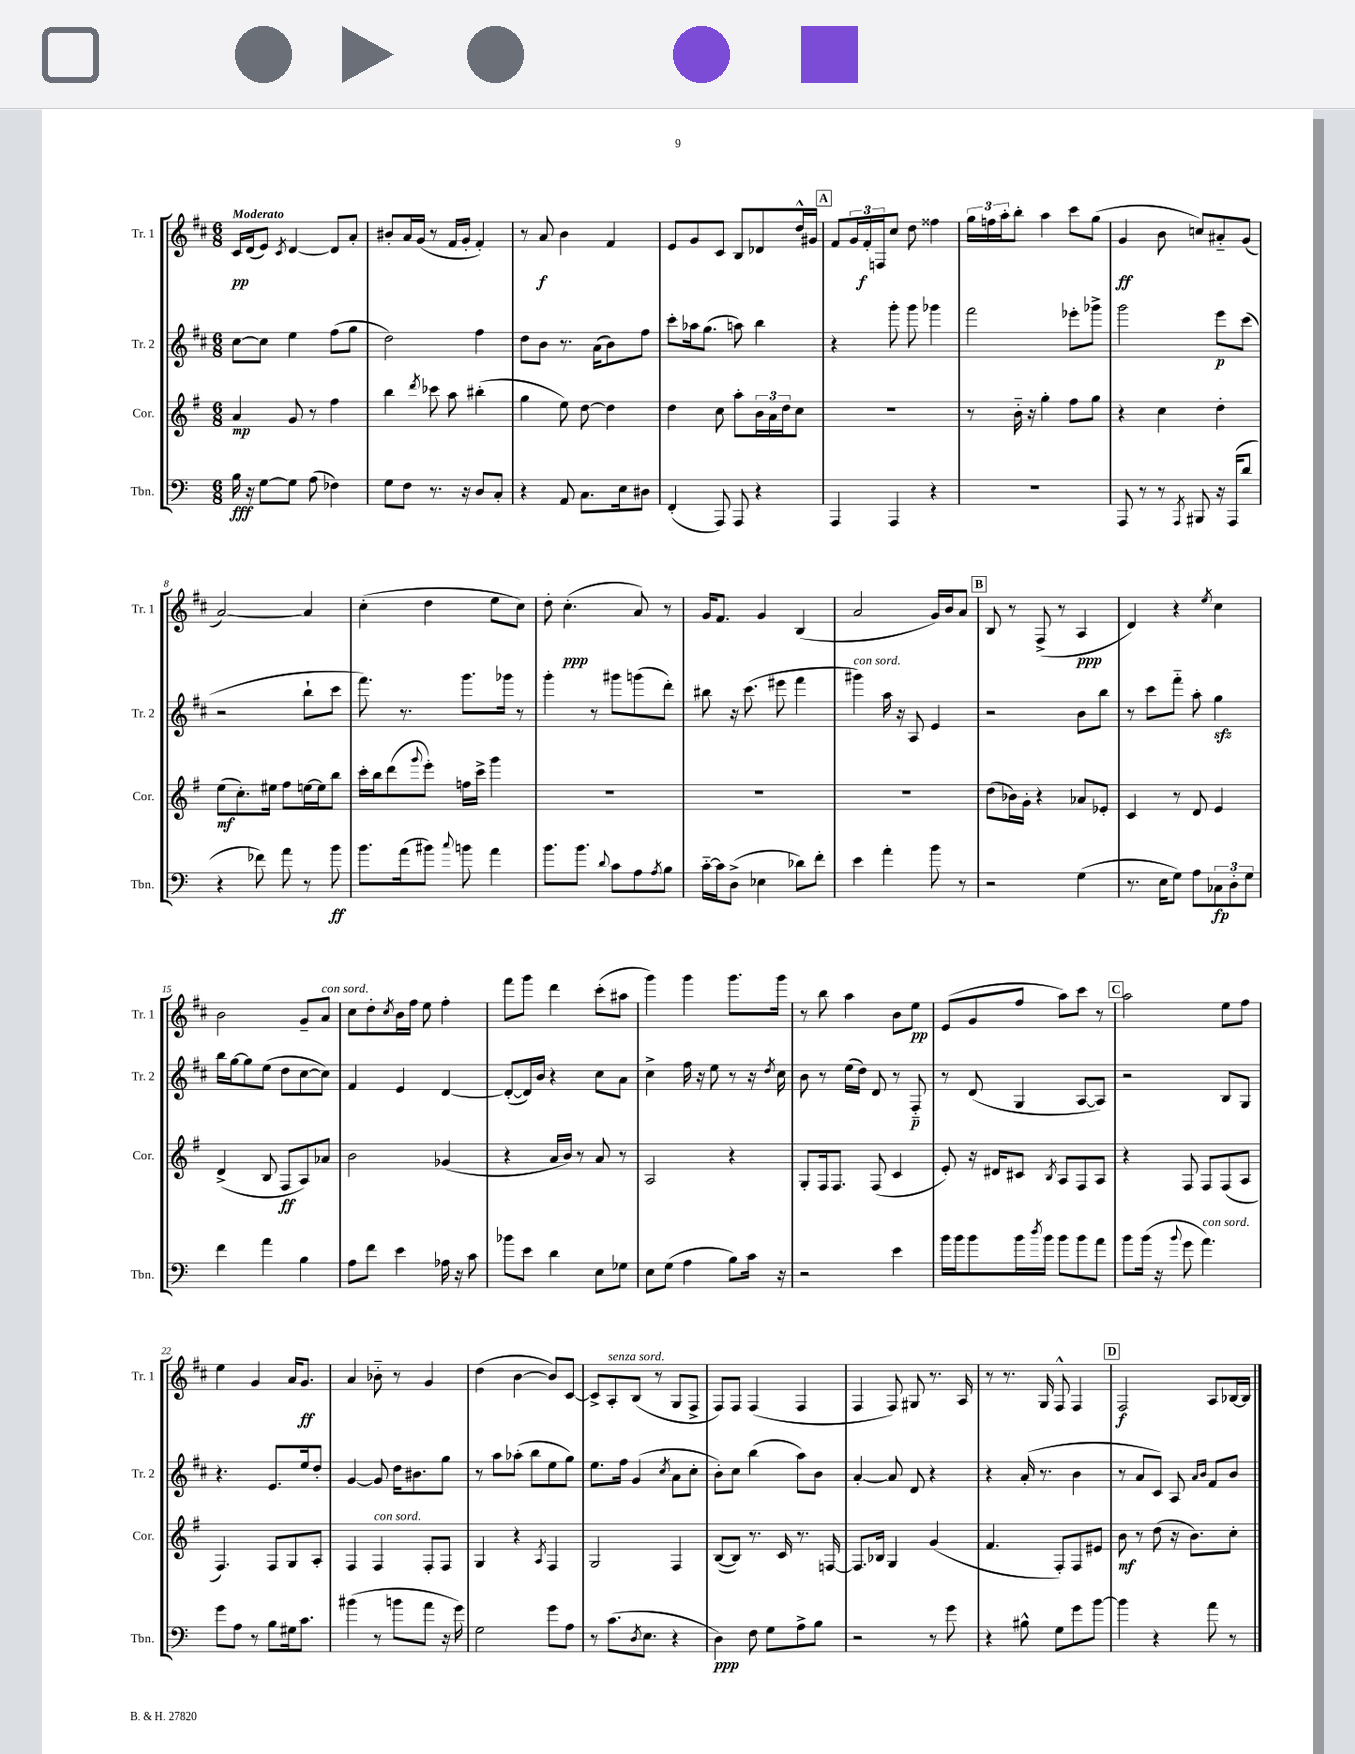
<<
\new StaffGroup <<
\new Staff = "s0" \with { instrumentName = "Tr. 1" shortInstrumentName = "Tr. 1" } {
    \clef treble \key d \major \numericTimeSignature \time 6/8 \tempo "Moderato"
    cis'16\pp d'16( e'8) \acciaccatura { cis'8 } d'4~ d'8 a'8-. |
    bis'8-. a'16 g'16( r8 fis'16 g'16-. fis'4-.) |
    r8 a'8\f b'4 fis'4 |
    e'8 g'8 cis'8 b8 des'8 d''16-^ gis'16 |
    \mark \markup { \box "A" } fis'8 \tuplet 3/2 { g'16 fis'16-.\f f16 } cis''8 d''8 fisis''4 |
    \tuplet 3/2 { g''16 f''16 a''16-. } b''8-. a''4 cis'''8 g''8( |
    g'4\ff b'8 c''8) ais'8-_ g'8( |
    a'2~) a'4 |
    cis''4-.( d''4 e''8 cis''8) |
    d''8-. cis''4.-.\ppp( a'8) r8 |
    g'16 fis'8. g'4 b4( |
    a'2 g'16) b'16 a'8 |
    \mark \markup { \box "B" } b8 r8 fis8->( r8 a4\ppp |
    d'4) r4 \acciaccatura { e''8 } cis''4 |
    b'2 g'8-- a'8^\markup { \italic "con sord." } |
    cis''8 d''8-. \acciaccatura { cis''8 } b'16 fis''16 e''8 fis''4-. |
    fis'''8 g'''8 d'''4 cis'''8-.( ais''8 |
    g'''4) g'''4 g'''8. g'''16 |
    r8 b''8 a''4 b'8 e''8\pp |
    e'8( g'8 fis''8 a''8) cis'''8 r8 |
    \mark \markup { \box "C" } a''2 e''8 fis''8 |
    e''4 g'4 a'16 g'8.\ff |
    a'4 bes'8-_ r8 g'4 |
    d''4( b'4~ b'8) cis'8~ |
    cis'8-> a8-.^\markup { \italic "senza sord." } b8( r8 g8 fis8-> |
    fis8) fis8 fis4( fis4 |
    fis4 fis8) gis8 r8. a16 |
    r8 r8. g16 fis8-^ fis4 |
    \mark \markup { \box "D" } fis2\f a8 bes16~ bes16 \bar "|." |
}
\new Staff = "s1" \with { instrumentName = "Tr. 2" shortInstrumentName = "Tr. 2" } {
    \clef treble \key d \major \numericTimeSignature \time 6/8
    cis''8~ cis''8 e''4 fis''8( g''8 |
    d''2) fis''4 |
    d''8 b'8 r8. a'16( b'8) fis''8 |
    cis'''8-. aes''16 g''8.( a''8) b''4 |
    \mark \markup { \box "A" } r4 g'''8-. g'''8 ges'''4 |
    fis'''2 ees'''8-. ges'''8-> |
    g'''2 e'''8\p cis'''8( |
    r2 b''8-! cis'''8 |
    fis'''8.) r8. g'''8. ges'''16 r8 |
    g'''4-. r8 gis'''8 g'''8( d'''8-.) |
    bis''8 r16 cis'''8.( eis'''8 fis'''4 |
    gis'''4^\markup { \italic "con sord." }) a''16 r16 a8 e'4 |
    \mark \markup { \box "B" } r2 b'8 b''8 |
    r8 cis'''8 fis'''8-_ a''8-. g''4\sfz |
    b''16 g''16~ g''8 e''8( d''8 cis''8~ cis''8) |
    fis'4 e'4 d'4~ |
    d'8~-.( d'16) b'16 r4 cis''8 a'8 |
    cis''4-> fis''16 r16 e''8 r8 r16 \acciaccatura { d''8 } cis''16 |
    b'8 r8 e''16( d''16) d'8 r8 fis8-_\p |
    r8 d'8( g4 a8~ a8) |
    \mark \markup { \box "C" } r2 b8 g8 |
    r4. e'8. e''16 d''8-. |
    g'4~ g'8 d''16 bis'8. g''8 |
    r8 a''8 aes''8-.( b''8 e''8 g''8) |
    e''8. fis''16 g'4( \acciaccatura { cis''8 } a'8 cis''8-. |
    b'8-.) cis''8 b''4( a''8) b'8 |
    a'4~-. a'8 d'8 r4 |
    r4 a'16-.( r8. b'4 |
    \mark \markup { \box "D" } r8 a'8 cis'8) a8 \grace { a'16 b'16 } fis'8 b'8 \bar "|." |
}
\new Staff = "s2" \with { instrumentName = "Cor." shortInstrumentName = "Cor." } {
    \clef treble \key g \major \numericTimeSignature \time 6/8
    a'4\mp g'8 r8 fis''4 |
    b''4 \acciaccatura { d'''8 } ces'''8 a''8 bis''4-.( |
    g''4 e''8) d''8~ d''4 |
    d''4 c''8 a''8-. \tuplet 3/2 { b'16 a'16 d''16 } c''8 |
    \mark \markup { \box "A" } R2. |
    r8 b'16-_ r16 g''4-. fis''8 g''8 |
    r4 c''4 d''4-. |
    e''8\mf( c''8.-.) eis''16 fis''8 e''16~ e''16 b''8 |
    c'''16-. b''16 d'''8( \appoggiatura { g'''8 } e'''8-.) f''16 c'''16-> g'''4 |
    R2. |
    R2. |
    R2. |
    \mark \markup { \box "B" } d''8( bes'16) g'16-. r4 aes'8 ees'8-. |
    c'4 r8 d'8 e'4 |
    d'4->( b8 fis8\ff a8) aes'8 |
    b'2 ges'4( |
    r4 a'16 b'16) r8 a'8 r8 |
    a2 r4 |
    g8-. fis16 fis8. fis8( c'4 |
    e'8-.) r16 dis'16 cis'8 \acciaccatura { b8 } a8 fis8 a8 |
    \mark \markup { \box "C" } r4 fis8 fis8 fis8( a8 |
    fis4.) fis8 g8 a8-. |
    fis4 fis4^\markup { \italic "con sord." } fis8-. fis8 |
    g4 r4 \acciaccatura { a8 } fis4 |
    g2 fis4 |
    b8~( b8) r8. c'16 r8. f16~ |
    f8. bes16 g4 g'4( |
    fis'4. fis8-.) fis8 eis'8 |
    \mark \markup { \box "D" } b'8\mf r8 d''8( r16 b'8.) c''8-. \bar "|." |
}
\new Staff = "s3" \with { instrumentName = "Tbn." shortInstrumentName = "Tbn." } {
    \clef bass \key c \major \numericTimeSignature \time 6/8
    b16\fff r16 g8~ g8 a8( fes4) |
    g8 f8 r8. r16 d8 c8-. |
    r4 a,8 c8. e16 dis8 |
    f,4-.( a,,8) a,,8 r4 |
    \mark \markup { \box "A" } a,,4 a,,4 r4 |
    R2. |
    a,,8 r8 r8 \acciaccatura { a,,8 } bis,,8 r16 a,,16( d'8 |
    r4 fes'8) a'8 r8 b'8\ff |
    b'8. a'16( bis'8) \appoggiatura { c''8 } b'8 a'4 |
    b'8. b'8. \appoggiatura { d'8 } c'8 a8 \acciaccatura { a8 } b8 |
    c'16~-_ c'16 d8->( ees4 des'8) f'8-. |
    e'4 a'4-. b'8 r8 |
    \mark \markup { \box "B" } r2 g4( |
    r8. e16 g8) a8 \tuplet 3/2 { ces8\fp d8-. g8 } |
    f'4 a'4 b4 |
    a8 f'8 e'4 aes16 r16 c'8 |
    bes'8 e'8 d'4 e8 ges8 |
    e8 g8( a4 b8) c'16 r16 |
    r2 e'4 |
    b'16 b'16 b'8 b'16 \acciaccatura { d''8 } b'16 b'8 b'8 a'8 |
    \mark \markup { \box "C" } b'8 b'16( r16 \appoggiatura { b'8 } g'8 a'4.^\markup { \italic "con sord." }) |
    g'8 a8 r8 b8 gis16 c'8. |
    bis'4( r8 b'8 a'8 r16 g'16) |
    g2 g'8 a8 |
    r8 c'8.( \acciaccatura { d8 } e8. r4 |
    d4\ppp) f8 g8 a8-> b8 |
    r2 r8 g'8 |
    r4 bis8-^ g8 g'8 b'8~ |
    \mark \markup { \box "D" } b'4 r4 a'8 r8 \bar "|." |
}
>>
>>
